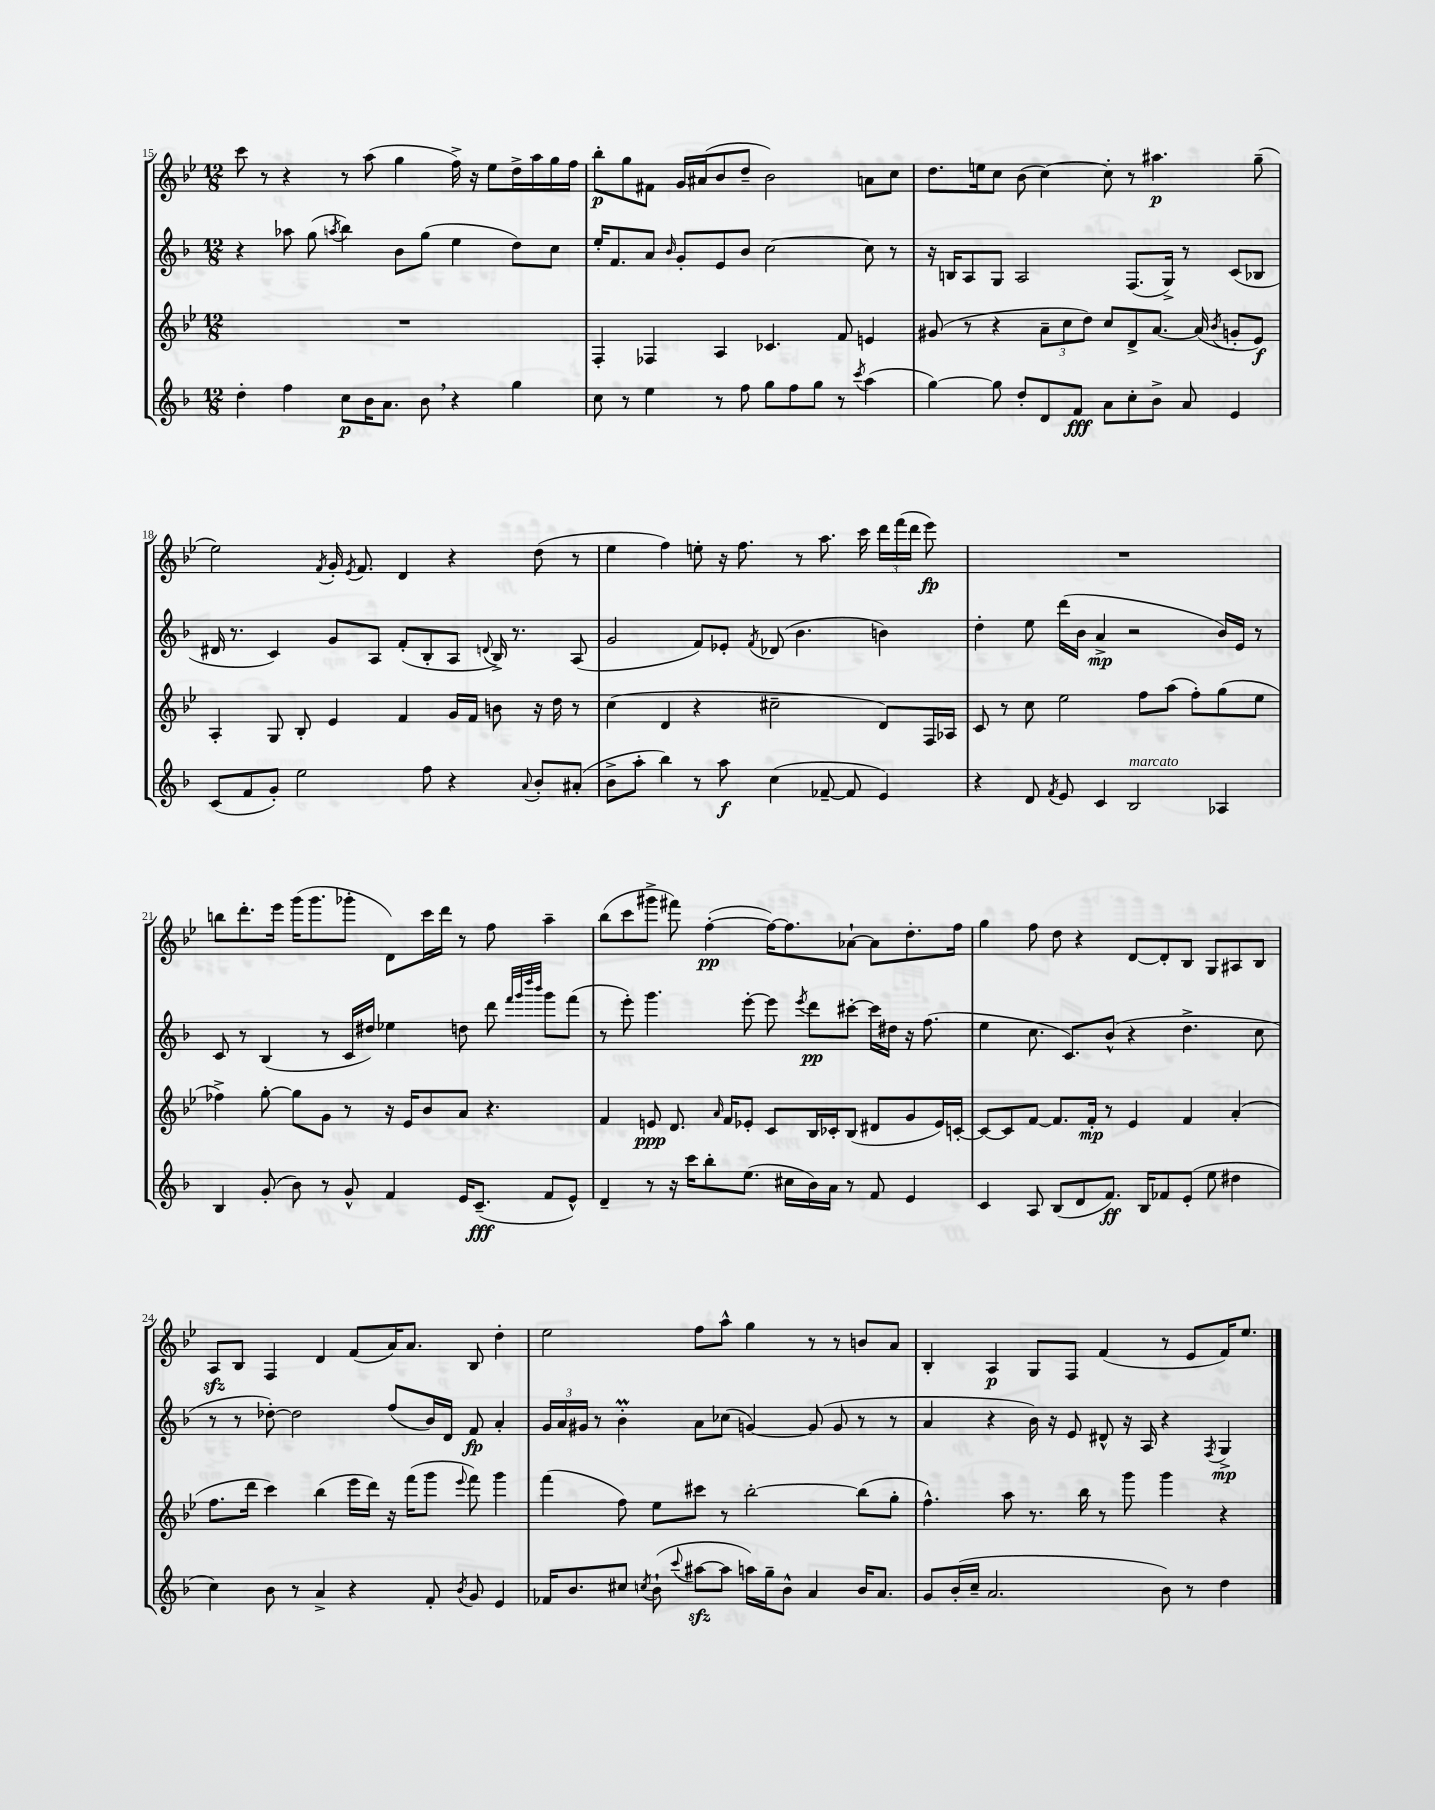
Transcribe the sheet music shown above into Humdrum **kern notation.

**kern	**dynam	**kern	**dynam	**kern	**dynam	**kern	**dynam
*part4	*part4	*part3	*part3	*part2	*part2	*part1	*part1
*staff4	*staff4	*staff3	*staff3	*staff2	*staff2	*staff1	*staff1
*clefG2	*	*clefG2	*	*clefG2	*	*clefG2	*
*k[b-]	*	*k[b-e-]	*	*k[b-]	*	*k[b-e-]	*
*M12/8	*	*M12/8	*	*M12/8	*	*M12/8	*
=15	=15	=15	=15	=15	=15	=15	=15
4dd'\	.	1.r	.	4r	.	8ccc\	.
.	.	.	.	.	.	8r	.
4ff\	.	.	.	8aa-X\	.	4r	.
.	.	.	.	(8gg\	.	.	.
.	.	.	.	8qaan/	.	.	.
8cc\L	p	.	.	4bb-\)	.	8r	.
16b-\K	.	.	.	.	.	(8aa\	.
8.a\J	.	.	.	.	.	.	.
.	.	.	.	8b-\L	.	4gg\	.
8b-,\	.	.	.	(8gg\J	.	.	.
4r	.	.	.	4ee\	.	16ff^\)	.
.	.	.	.	.	.	16r	.
.	.	.	.	.	.	8ee-\L	.
4gg\	.	.	.	8dd\L)	.	16dd^\L	.
.	.	.	.	.	.	16aa\	.
.	.	.	.	8cc\J	.	16gg\	.
.	.	.	.	.	.	16ff\JJ	.
=16	=16	=16	=16	=16	=16	=16	=16
8cc\	.	4F'/	.	16ee'/KL	.	8bb-'\L	p
.	.	.	.	8.f/	.	.	.
8r	.	.	.	.	.	8gg\	.
4ee\	.	4F-X/	.	8a/J	.	8f#X\J	.
.	.	.	.	16qqb-/	.	.	.
.	.	.	.	8g'/L	.	16g/LL	.
.	.	.	.	.	.	(16a#X/J	.
8r	.	4A/	.	8e/	.	8b-/	.
8ff\	.	.	.	8b-/J	.	8dd~/J	.
8gg\L	.	4.c-X/	.	[2cc\	.	2b-\)	.
8ff\	.	.	.	.	.	.	.
8gg\J	.	.	.	.	.	.	.
8r	.	8f/	.	.	.	.	.
8qccc/	.	.	.	.	.	.	.
(4aa\	.	4en/	.	8cc\]	.	8an\L	.
.	.	.	.	8r	.	8cc\J	.
=17	=17	=17	=17	=17	=17	=17	=17
[4gg\)	.	(8g#X/	.	16r	.	8.dd\L	.
.	.	.	.	16Bn/KL	.	.	.
.	.	8r	.	8A/	.	.	.
.	.	.	.	.	.	16een\k	.
8gg\]	.	4r	.	8G/J	.	8cc\J	.
8dd'/L	.	.	.	2A/	.	(8b-\	.
8d/	.	12a~\L	.	.	.	[4cc\)	.
.	.	12cc\	.	.	.	.	.
8f/J	fff	.	.	.	.	.	.
.	.	12dd\J)	.	.	.	.	.
8a\L	.	8cc/L	.	.	.	8cc'\]	.
8cc'\	.	8d^/	.	(8.F/L	.	8r	.
8b-^\J	.	[8.a/J	.	.	.	4.aa#X\	p
.	.	.	.	16G^/Jk)	.	.	.
8a/	.	.	.	8r	.	.	.
.	.	(16a/]	.	.	.	.	.
.	.	8qb-/	.	.	.	.	.
4e/	.	8gn'/L	.	(8c/L	.	.	.
.	.	8e-/J)	f	8B-X/J	.	(8gg~\	.
!!LO:LB:g=z
=18	=18	=18	=18	=18	=18	=18	=18
(8c/L	.	4A'/	.	16d#X/	.	2ee-\)	.
.	.	.	.	8.r	.	.	.
8f/	.	.	.	.	.	.	.
8g'/J)	.	8G/	.	4c/)	.	.	.
2ee\	.	8B-'/	.	.	.	.	.
.	.	.	.	.	.	8qf/	.
.	.	4e-/	.	8g/L	.	16g'/	.
.	.	.	.	.	.	8qe-/	.
.	.	.	.	.	.	8.f/	.
.	.	.	.	8A/J	.	.	.
.	.	4f/	.	(8f'/L	.	4d/	.
8ff\	.	.	.	8B-'/	.	.	.
4r	.	16g/LL	.	8A/J	.	4r	.
.	.	16f/JJ	.	.	.	.	.
.	.	.	.	8qqdn/	.	.	.
.	.	8bn\	.	16B-^/)	.	.	.
.	.	.	.	8.r	.	.	.
8qqa/	.	.	.	.	.	.	.
8b-'/L	.	16r	.	.	.	(8dd\	.
.	.	16dd\	.	.	.	.	.
(8a#X'/J	.	8r	.	(8A/	.	8r	.
=19	=19	=19	=19	=19	=19	=19	=19
8b-^\L	.	(4cc\	.	2g/	.	4ee-\	.
8aa'\J	.	.	.	.	.	.	.
4bb-\)	.	4d/	.	.	.	4ff\)	.
8r	.	4r	.	8f/L)	.	8een'\	.
8aa\	f	.	.	8e-X'/J	.	16r	.
.	.	.	.	.	.	8.ff\	.
.	.	.	.	8qf/	.	.	.
(4cc\	.	2cc#X~\	.	(8d-X/	.	.	.
.	.	.	.	4.b-\	.	8r	.
[8f-X~/	.	.	.	.	.	8.aa\	.
8f-/]	.	.	.	.	.	.	.
.	.	.	.	.	.	16ccc\	.
4e/)	.	8d/L)	.	4bn\)	.	24ddd\LL	.
.	.	.	.	.	.	(24fff\	.
.	.	.	.	.	.	24ddd\JJ	.
.	.	16F/L	.	.	.	8eee-\)	fp
.	.	16A-X/JJ	.	.	.	.	.
=20	=20	=20	=20	=20	=20	=20	=20
4r	.	8c/	.	4dd'\	.	1.r	.
.	.	8r	.	.	.	.	.
8d/	.	8cc\	.	8ee\	.	.	.
8qf/	.	.	.	.	.	.	.
8e/	.	2ee-\	.	(16ddd\LL	.	.	.
.	.	.	.	16b-\JJ	.	.	.
4c/	.	.	.	4a^/	mp	.	.
!LO:TX:a:i:t=marcato	!	!	!	!	!	!	!
2B-/	.	.	.	2r	.	.	.
.	.	8ff\L	.	.	.	.	.
.	.	(8aa\J	.	.	.	.	.
.	.	8ff'\L)	.	.	.	.	.
4A-X/	.	(8gg\	.	16b-/LL)	.	.	.
.	.	.	.	16e/JJ	.	.	.
.	.	8ee-\J	.	8r	.	.	.
!!LO:LB:g=z
=21	=21	=21	=21	=21	=21	=21	=21
4B-/	.	4ff-X^\)	.	8c/	.	8bbn\L	.
.	.	.	.	8r	.	8.ddd'\	.
(8g'/	.	[8gg'\	.	(4B-/	.	.	.
.	.	.	.	.	.	16eee-\Jk	.
8b-\)	.	8gg\L]	.	.	.	(16ggg\KL	.
.	.	.	.	.	.	8.ggg\	.
8r	.	8g\J	.	8r	.	.	.
8g^^/	.	8r	.	16c/LL	.	8ggg-X'\J	.
.	.	.	.	16dd#X/JJ)	.	.	.
4f/	.	16r	.	4ee-X\	.	8d\L)	.
.	.	16e-/KL	.	.	.	.	.
.	.	8b-/	.	.	.	16ccc\L	.
.	.	.	.	.	.	16ddd\JJ	.
16e/KL	.	8a/J	.	8ddn\	.	8r	.
(8.c~/J	fff	.	.	.	.	.	.
.	.	4.r	.	8ddd\	.	8ff\	.
.	.	.	.	32qqfff/LLL	.	.	.
.	.	.	.	32qqggg/	.	.	.
.	.	.	.	32qqdddd/	.	.	.
.	.	.	.	32qqbbb-/JJJ	.	.	.
8f/L	.	.	.	8ggg\L	.	4aa~\	.
8e^^/J)	.	.	.	(8fff\J	.	.	.
=22	=22	=22	=22	=22	=22	=22	=22
4d~/	.	4f/	.	8r	.	(8bb-\L	.
.	.	.	.	8eee'\)	.	8ccc\	.
8r	.	8en/	ppp	4.ggg\	.	8ggg#X^\J	.
16r	.	8.d/	.	.	.	8fff#X\)	.
16ccc\KL	.	.	.	.	.	.	.
8bb-'\	.	.	.	.	.	([4ff'\	pp
.	.	16qqa/	.	.	.	.	.
.	.	16f/KL	.	.	.	.	.
(8.ee\J	.	8e-X'/J	.	[8eee'\	.	.	.
.	.	8c/L	.	8eee\]	.	16ff\KL_)	.
16cc#X\LL	.	.	.	.	.	8.ff\]	.
.	.	.	.	8qeee/	.	.	.
16b-\)	.	16B-/L	.	8ddd\L	pp	.	.
16a\JJ	.	16c-X'/J	.	.	.	.	.
8r	.	(8B-/J	.	[8ccc#X'\J	.	[8a-X`\J	.
8f/	.	8d#X/L	.	16ccc#\LL]	.	8a-\L]	.
.	.	.	.	16dd#X\JJ	.	.	.
4e/	.	8g/	.	16r	.	8.dd'\	.
.	.	.	.	(8.ff\	.	.	.
.	.	16e-/L)	.	.	.	.	.
.	.	[16cn'/JJ	.	.	.	16ff\Jk	.
=23	=23	=23	=23	=23	=23	=23	=23
4c/	.	8c/L_	.	4ee\	.	4gg\	.
.	.	8c/]	.	.	.	.	.
8A/	.	[8f/J	.	8.cc\	.	8ff\	.
(8B-/L	.	8.f/L]	.	.	.	8dd\	.
.	.	.	.	8.c/L)	.	.	.
8d/	.	.	.	.	.	4r	.
.	.	16f'/Jk	mp	.	.	.	.
8.f/J)	ff	8r	.	(8b-^^/J	.	.	.
.	.	4e-/	.	4r	.	[8d/L	.
16B-/KL	.	.	.	.	.	.	.
8f-X/	.	.	.	.	.	8d'/]	.
(8e'/J	.	4f/	.	4.dd^\	.	8B-/J	.
8ee\	.	.	.	.	.	8G/L	.
4dd#X\	.	(4a'/	.	.	.	8A#X/	.
.	.	.	.	8cc\	.	8B-/J	.
!!LO:LB:g=z
=24	=24	=24	=24	=24	=24	=24	=24
4cc\)	.	8.ff\L	.	8r	.	8Azz/L	.
.	.	.	.	8r	.	8B-/J	.
.	.	16ddd\Jk	.	.	.	.	.
8b-\	.	4ccc\)	.	[8dd-X'\)	.	4F/	.
8r	.	.	.	2dd-\]	.	.	.
4a^/	.	(4bb-\	.	.	.	4d/	.
4r	.	16eee-\LL	.	.	.	(8f/L	.
.	.	16ddd\JJ)	.	.	.	.	.
.	.	16r	.	(8ff/L	.	16a/K)	.
.	.	(16fff\KL	.	.	.	8.a/J	.
8f'/	.	8ggg\J	.	16b-/L)	.	.	.
.	.	.	.	16d/JJ	.	.	.
8qb-/	.	8qqeee-/	.	.	.	.	.
8g/	.	8fff\)	.	8f/	fp	8B-/	.
4e/	.	4ggg\	.	4a'/	.	4dd'\	.
=25	=25	=25	=25	=25	=25	=25	=25
16f-X/KL	.	(4fff\	.	24g/LL	.	2ee-\	.
.	.	.	.	24a/	.	.	.
8.b-/	.	.	.	.	.	.	.
.	.	.	.	24g#X/JJ	.	.	.
.	.	.	.	8r	.	.	.
8cc#X/J	.	8ff\)	.	4b-M'\	.	.	.
8qccn/	.	.	.	.	.	.	.
(8b-`\	.	8ee-\L	.	.	.	.	.
8qqccc/	.	.	.	.	.	.	.
[8aa#Xzz\L	.	8ccc#X\J	.	8a\L	.	8ff\L	.
8aa#\J]	.	8r	.	(8cc-X\J	.	8aa^^\J	.
16aan\LL)	.	[2bb-'\	.	[4gn/)	.	4gg\	.
16gg~\J	.	.	.	.	.	.	.
8b-^^\J	.	.	.	.	.	.	.
4a/	.	.	.	(8g/]	.	8r	.
.	.	.	.	8g/	.	8r	.
16b-/KL	.	(8bb-\L]	.	8r	.	8bn/L	.
8.a/J	.	.	.	.	.	.	.
.	.	8gg'\J	.	8r	.	8a/J	.
=26	=26	=26	=26	=26	=26	=26	=26
8g/L	.	4.ff^^\)	.	4a/	.	4B-'/	.
(16b-'/L	.	.	.	.	.	.	.
16cc~/JJ	.	.	.	.	.	.	.
2.a/	.	.	.	4r	.	4A/	p
.	.	8aa\	.	.	.	.	.
.	.	8.r	.	16b-\)	.	8G/L	.
.	.	.	.	16r	.	.	.
.	.	.	.	8e/	.	8F/J	.
.	.	16bb-\	.	.	.	.	.
.	.	8r	.	8d#X^^/	.	(4f/	.
.	.	8ggg\	.	16r	.	.	.
.	.	.	.	16A/	.	.	.
8b-\)	.	4ggg\	.	4r	.	8r	.
8r	.	.	.	.	.	8e-/L	.
.	.	.	.	8qF/	.	.	.
4dd\	.	4r	.	4G^/	mp	16f/K)	.
.	.	.	.	.	.	8.ee-/J	.
==	==	==	==	==	==	==	==
*-	*-	*-	*-	*-	*-	*-	*-
